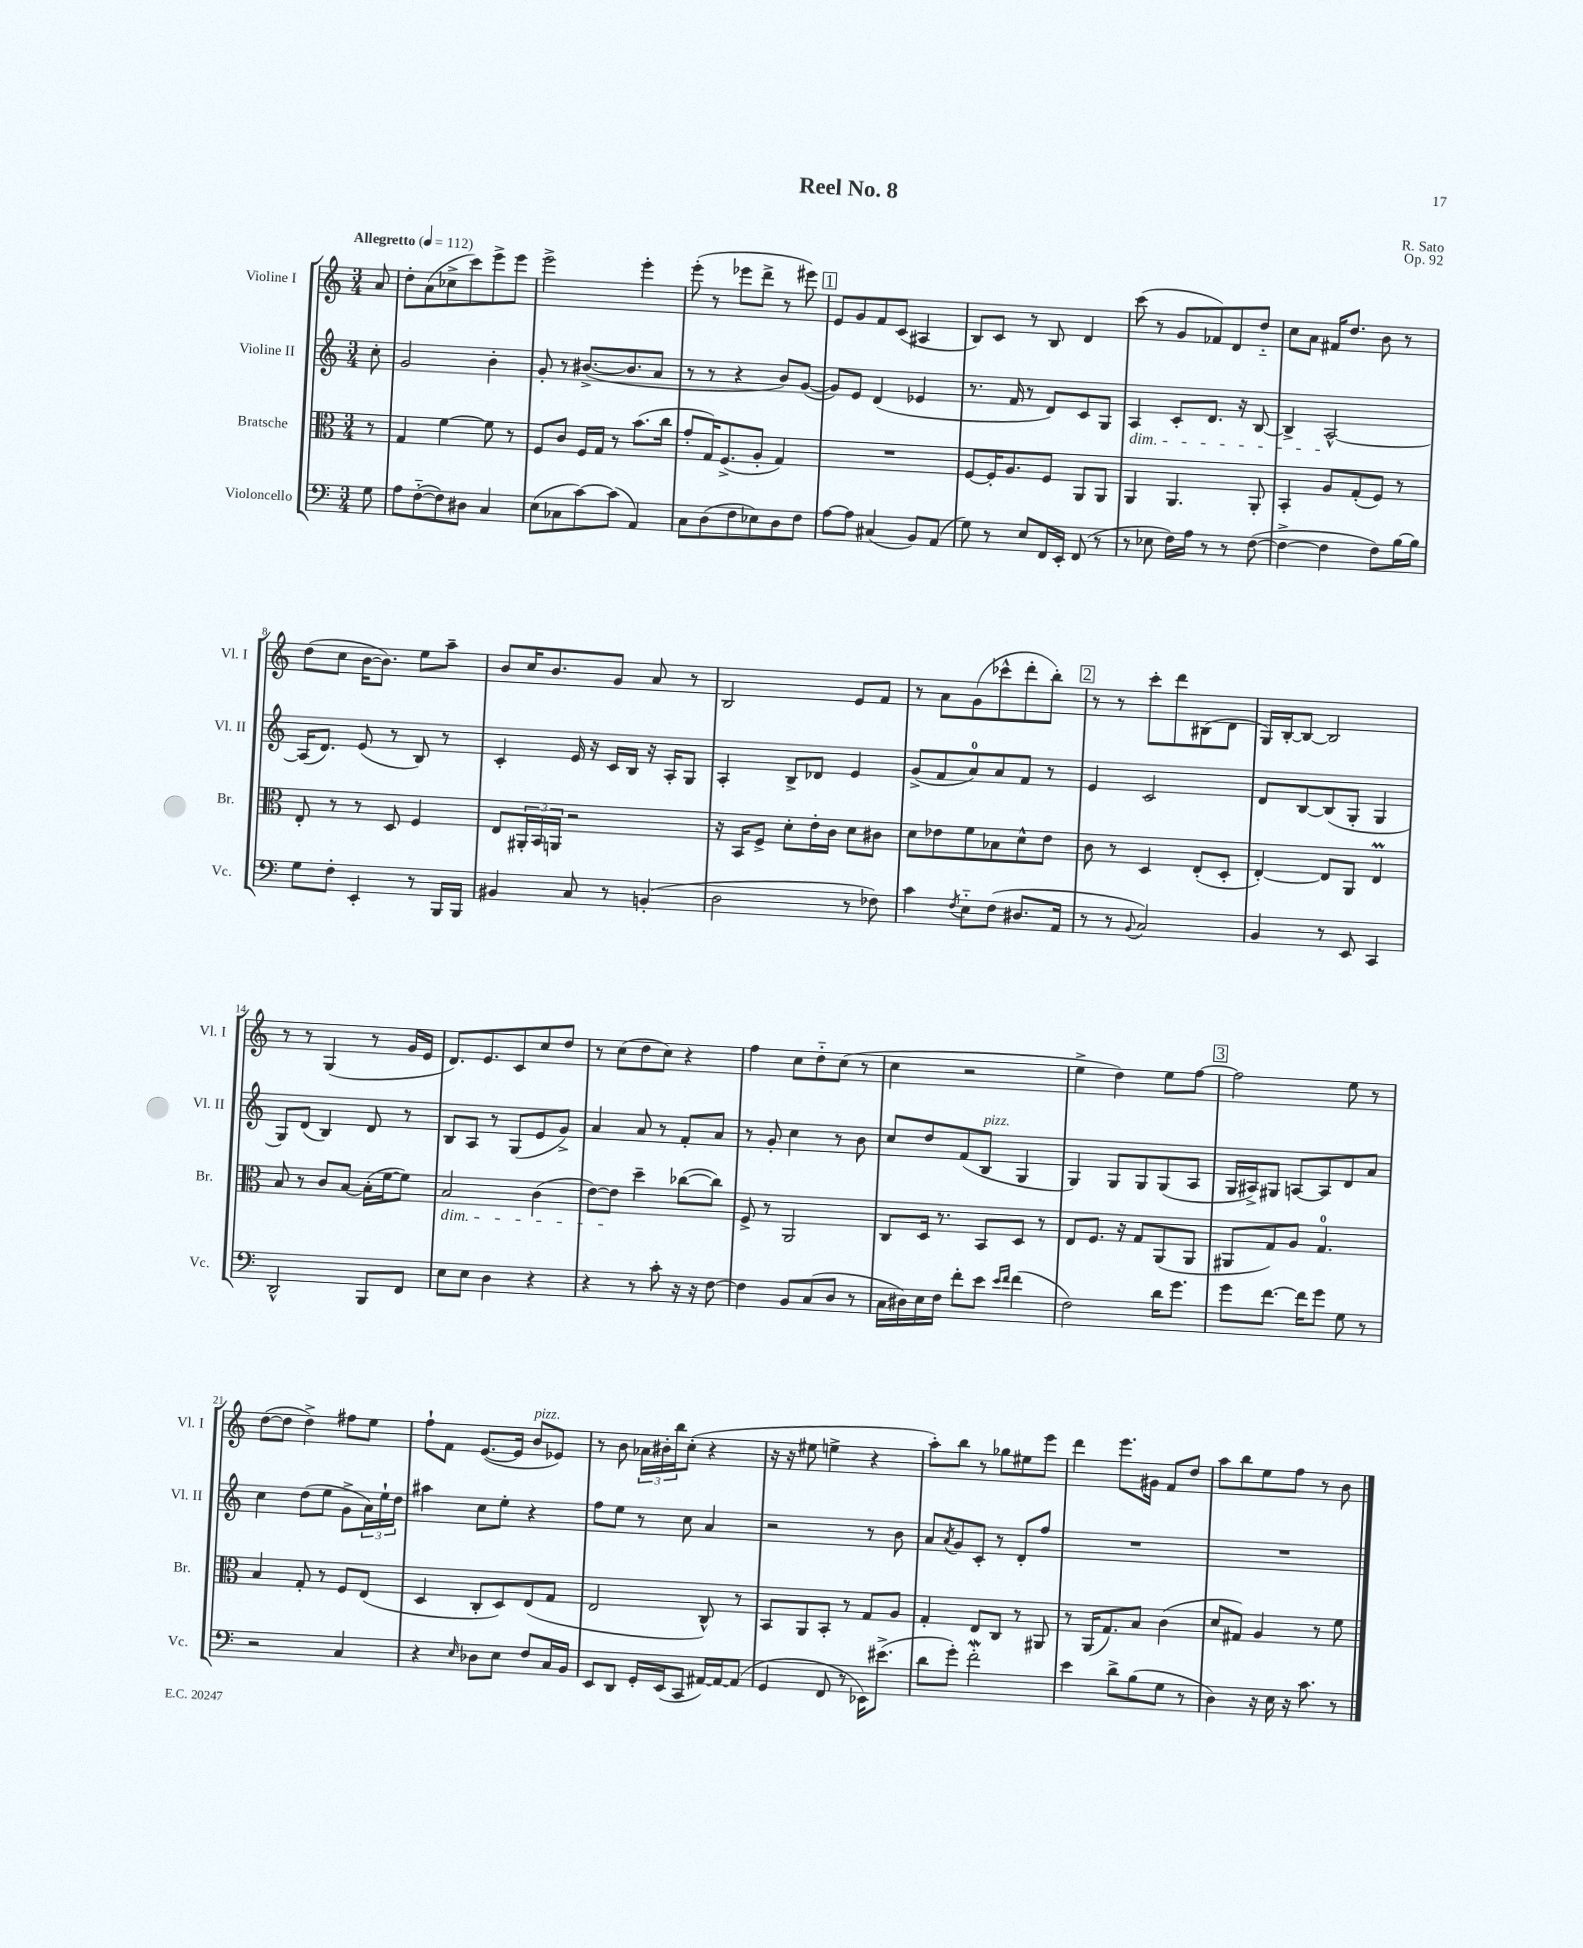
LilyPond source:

\header { title = "Reel No. 8" composer = "R. Sato" opus = "Op. 92" }
<<
\new StaffGroup <<
\new Staff = "s0" \with { instrumentName = "Violine I" shortInstrumentName = "Vl. I" } {
    \clef treble \key c \major \numericTimeSignature \time 3/4 \partial 8 \tempo "Allegretto" 4 = 112
    a'8 |
    d''8-. a'8( ces''8-> c'''8) e'''8-> e'''8 |
    e'''2-> e'''4-. |
    e'''8-.( r8 ees'''8 d'''8-> r8 eis'''8) |
    \mark \markup { \box "1" } e'8 g'8 f'8 c'8( ais4 |
    b8) c'8 r8 b8 d'4 |
    c'''8( r8 g'8 fes'8) d'8 d''8-_ |
    c''8 a'8 fis'16 d''8. b'8 r8 |
    d''8( c''8 b'16~ b'8.) e''8 a''8-- |
    b'8 c''16 b'8. g'8 a'8 r8 |
    b2 e'8 f'8 |
    r8 a'8 g'8( ces'''8-^ d'''8-. b''8-.) |
    \mark \markup { \box "2" } r8 r8 c'''8-. d'''8 bis8( d'8 |
    g16) b16~-. b8~ b2 |
    r8 r8 g4( r8 g'16 e'16 |
    d'8.) e'8. c'8 c''8 d''8 |
    r8 c''8( d''8 c''8) r4 |
    f''4 c''8 d''8-_ c''8( r8 |
    c''4 r2 |
    e''4-> d''4) e''8 f''8~ |
    \mark \markup { \box "3" } f''2 e''8 r8 |
    d''8~( d''8 d''4->) fis''8 e''8 |
    f''8-! f'8 e'8.~( e'16 b'8^\markup { \italic "pizz." } ees'8) |
    r8 b'8 \tuplet 3/2 { aes'16 bis'16-. b''16 } c''8-.( r4 |
    r16 r16 eis''8 e''4-> r4 |
    a''8-.) b''8 r8 ges''8 eis''8 e'''8 |
    d'''4 e'''8. gis'16 f'8 d''8 |
    a''8 b''8 e''8 f''8 r8 b'8 \bar "|." |
}
\new Staff = "s1" \with { instrumentName = "Violine II" shortInstrumentName = "Vl. II" } {
    \clef treble \key c \major \numericTimeSignature \time 3/4 \partial 8
    c''8-. |
    g'2 b'4-. |
    g'8-. r8 bis'8.~->( bis'8. a'8 |
    r8 r8 r4 b'8) g'8~( |
    \mark \markup { \box "1" } g'8) e'8 d'4( ees'4 |
    r8. f'16 r8 d'8) c'8 g8 |
    a4\dim c'8-. d'8. r16 b8~ |
    b4-> a2~-^\! |
    a16( d'8.) e'8( r8 b8) r8 |
    c'4-. e'16 r16 c'16 b16 r16 a16-. g8 |
    a4-. b8-> des'8 e'4 |
    g'8->( f'8 a'8-0) a'8 f'8 r8 |
    \mark \markup { \box "2" } e'4 c'2 |
    d'8 b8~ b8( g8-. g4 |
    g8) d'8( b4) d'8 r8 |
    b8 a8 r8 g8( e'8 g'8->) |
    a'4 a'8 r8 f'8-. a'8 |
    r8 g'8-. c''4 r8 b'8 |
    c''8 d''8 f'8( b8^\markup { \italic "pizz." } g4 |
    g4) g8 g8 g8( a8 |
    \mark \markup { \box "3" } g16 ais16->) gis8 a8~ a8 d'8 a'8 |
    c''4 d''8( e''8 g'8-> \tuplet 3/2 { a'16) e''16-! d''16 } |
    ais''4 c''8 e''8-. r4 |
    f''8 e''8 r8 c''8 a'4 |
    r2 r8 b'8 |
    a'8 \acciaccatura { a'8 } g'8 c'8-. r8 d'8-. f''8 |
    R2. |
    R2. \bar "|." |
}
\new Staff = "s2" \with { instrumentName = "Bratsche" shortInstrumentName = "Br." } {
    \clef alto \key c \major \numericTimeSignature \time 3/4 \partial 8
    r8 |
    g4 f'4~ f'8 r8 |
    f8 c'8 f16 g16 r8 b'8.( c''16 |
    g'8-. g16) f8.->( a8-. g4) |
    \mark \markup { \box "1" } R2. |
    f8~ f16-. a8. f8 a,8 a,8 |
    a,4 a,4. a,8-. |
    b,4-. a8 g8-.( f8) r8 |
    e8-. r8 r8 d8 f4 |
    e8 \tuplet 3/2 { ais,16-. b,16 a,16 } r2 |
    r16 b,16 f8-> d'8-. e'16-. c'16 d'8 cis'8 |
    d'8 ees'8 f'8 bes8 d'8-^ ees'8 |
    \mark \markup { \box "2" } c'8 r8 d4 e8-.( d8-. |
    e4~-.) e8 a,8 e4\prall |
    b8 r8 c'8 b8~ b16-.( f'16~ f'8) |
    b2\dim c'4( |
    e'8~) e'8\! d''4-- ces''8~( ces''8) |
    f8-> r8 a,2 |
    c8 d16 r8. b,8 d8 r8 |
    e8 f8. r16 g8 a,8( a,8 |
    \mark \markup { \box "3" } ais,8 g8) a8 g4.-0 |
    b4 g8-. r8 f8 e8( |
    d4 c8-. d8) e8( g8 |
    e2 c8-^) r8 |
    b,8 a,8 b,8-. r8 g8 a8 |
    g4-. e8 c8 r8 ais,8 |
    r8 a,16( g8.) b8 c'4( |
    d'8 gis8) a4 r8 f'8 \bar "|." |
}
\new Staff = "s3" \with { instrumentName = "Violoncello" shortInstrumentName = "Vc." } {
    \clef bass \key c \major \numericTimeSignature \time 3/4 \partial 8
    g8 |
    a8 f8~-_( f8) dis8 c4 |
    e8( ces8 c'8~) c'8( a,4) |
    c8 d8( f8 ees8) d8 f8 |
    \mark \markup { \box "1" } a8~ a8 cis4( b,8) a,8( |
    g8) r8 e8 f,16 e,16-. f,8( r8 |
    r8 ees8 f16) a16 r8 r8 f8~( |
    f4~-> f4 f8) b16~ b16 |
    g8 f8-. e,4-. r8 b,,16 b,,16 |
    bis,4 c8 r8 b,4-.( |
    d2 r8 fes8) |
    c'4 \acciaccatura { f8 } e8-_ f8( dis8. a,16 |
    \mark \markup { \box "2" } r8 r8 \appoggiatura { b,8 } c2) |
    b,4 r8 e,8 c,4 |
    d,2-^ b,,8 f,8 |
    e8 e8 d4 r4 |
    r4 r8 c'8-. r16 r16 f8~ |
    f4 b,8 c8( d8 r8 |
    c16 dis16) e16 f16 f'8-. e'8 \grace { e'16 f'16 } f'4( |
    f2) d'16 g'8. |
    \mark \markup { \box "3" } g'8 f'8.~ f'16 g'8 g8 r8 |
    r2 c4 |
    r4 \grace { e16 } des8 e8 f8 c16 b,16 |
    e,8 d,8 g,16-. e,16( c,8 ais,16~) ais,16~ ais,8( |
    g,4 f,8 r8 ees,16) eis'8.->( |
    d'8 g'8-.) f'2-.\mordent |
    e'4 d'8-> b8( g8 r8 |
    d4) r16 e16 r16 c'8. r8 \bar "|." |
}
>>
>>
